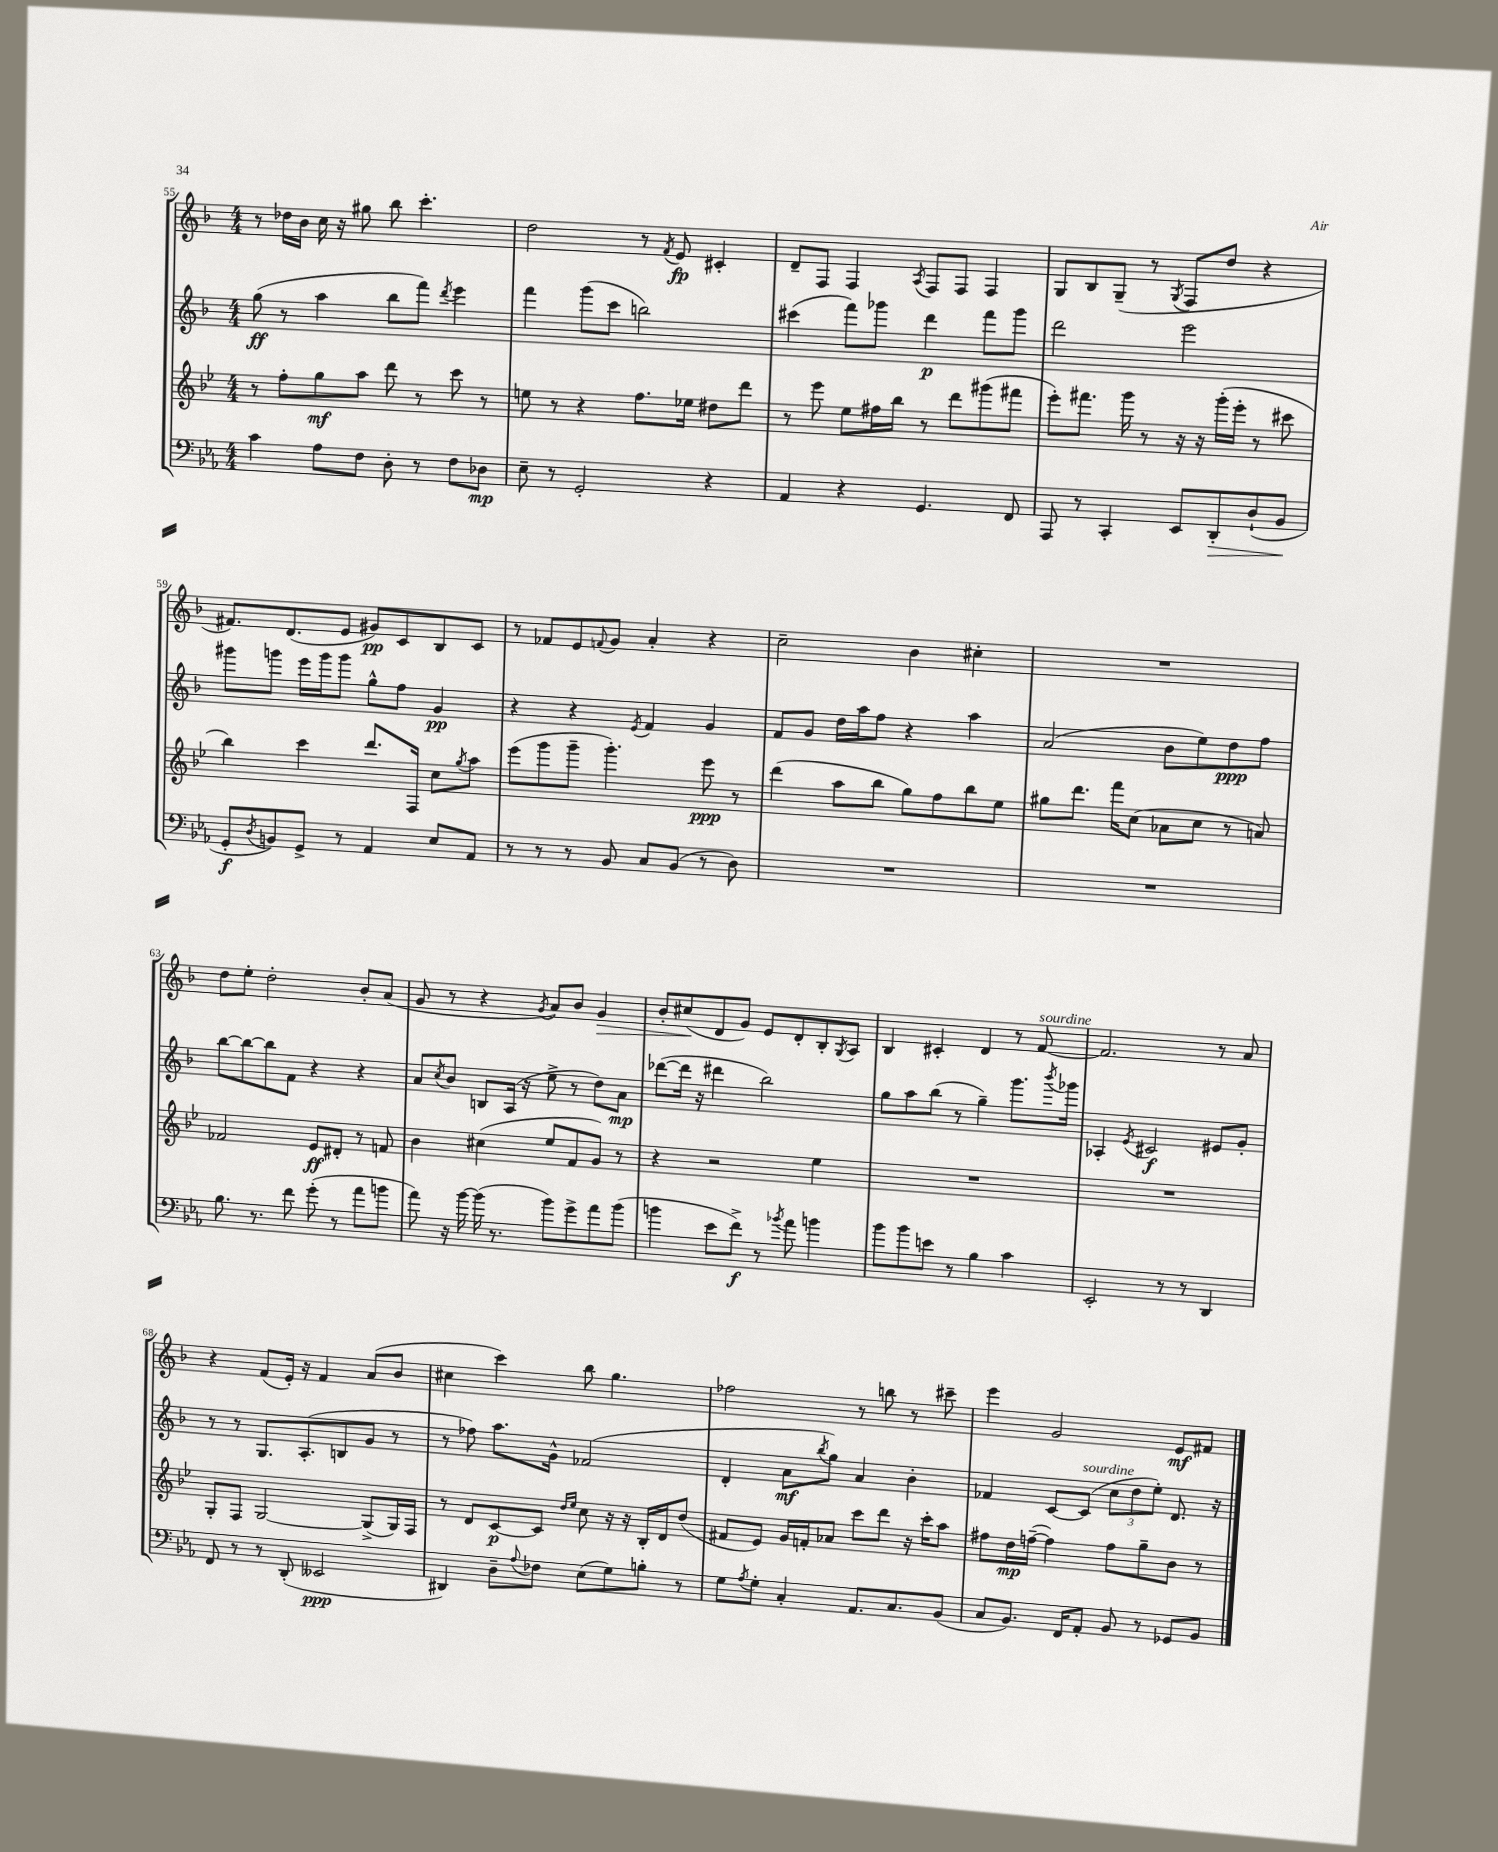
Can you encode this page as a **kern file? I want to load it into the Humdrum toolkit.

**kern	**kern	**kern	**kern
*staff4	*staff3	*staff2	*staff1
*clefF4	*clefG2	*clefG2	*clefG2
*k[b-e-a-]	*k[b-e-]	*k[b-]	*k[b-]
*M4/4	*M4/4	*M4/4	*M4/4
4c\	8r	(8gg\	8r
.	8ff'\L	8r	16dd-\LL
.	.	.	16b-\JJ
8A-\L	8gg\	4aa\	16cc\
.	.	.	16r
8F\J	8aa\J	.	8gg#\
8D'\	8ddd\	8bb-\L	8bb-\
8r	8r	8fff\J)	4.ccc'\
.	.	8qddd/	.
8F\L	8ccc\	4eee\	.
8D-\J	8r	.	.
=	=	=	=
8E-~\	8ee\	4fff\	2dd\
8r	8r	.	.
2GG'/	4r	(8ggg\L	.
.	.	8ccc\J	.
.	8.ff\L	2bb\)	8r
.	.	.	8qf/
.	.	.	8e/
.	16ee-\Jk	.	.
4r	8dd#\L	.	4c#'/
.	8ddd\J	.	.
=	=	=	=
4AA-/	8r	(4ccc#\	8d~/L
.	8eee-\	.	8F/J
4r	8ee-\L	8fff\L)	4F/
.	16ff#\L	8ggg-\J	.
.	16bb-\JJ	.	.
.	.	.	8qA/
4.GG/	8r	4ddd\	8F/L
.	8ddd\L	.	8F/J
.	(8ggg#\	8fff\L	4F/
8FF/	8fff#\J	8ggg-\J	.
=	=	=	=
8AAA-/	8eee-'\L)	2ddd\	8G/L
8r	8.fff#\J	.	8B-/
4CC'/	.	.	(8G~/J
.	16ggg\	.	.
.	8r	.	8r
.	.	.	8qG/
8EE-/L	16r	2eee\	8F/L
.	16r	.	.
8DD'/	(16ggg'\LL	.	8dd/J
.	16eee-'\JJ	.	.
(8D`/	8r	.	4r
8BB-/J	8ccc#\	.	.
=	=	=	=
8GG'/L	4bb-\)	8ggg#\L	8.f#/L)
8qD/	.	.	.
8BB/)	.	8ggg\J	.
.	.	.	(8.d/
8GG^/J	4ccc\	16eee\LL	.
.	.	16ggg\J	.
8r	.	8ggg\J	8e/J
4AA-/	8.ddd/L	8gg^^\L	8g#/L)
.	.	8ff\J	8c/
.	16F/Jk	.	.
8E-/L	8cc\L	4g/	8B-/
.	8qgg/	.	.
8AA-/J	8aa\J	.	8c/J
=	=	=	=
8r	(8eee-\L	4r	8r
8r	8ggg\	.	8f-/L
8r	8ggg~\J	4r	8e/
.	.	.	8qqf/
8BB-/	4.ggg'\)	.	8g/J
.	.	8qe/	.
8C/L	.	4f/	4a'/
(8BB-/J	.	.	.
8r	8eee-\	4g/	4r
8D\)	8r	.	.
=	=	=	=
1r	(4ddd\	8f/L	2cc~\
.	.	8g/J	.
.	8aa\L	16dd\LL	.
.	.	16aa\J	.
.	8bb-\J	8ff\J	.
.	8gg\L)	4r	4b-\
.	8ff\	.	.
.	8bb-\	4aa\	4cc#'\
.	8ee-\J	.	.
=	=	=	=
1r	8gg#\L	(2a/	1r
.	8.ddd\J	.	.
.	16fff\LK	.	.
.	(8cc\J	.	.
.	8a-\L	8b-\L	.
.	8cc\J	8ee\)	.
.	8r	8dd\	.
.	8a/)	8ff\J	.
=	=	=	=
8.B-\	2f-/	[8bb-\L	8dd\L
.	.	8bb-\_	8ee'\J
8.r	.	.	.
.	.	8bb-\]	2dd'\
8f\	.	8f\J	.
(8g'\	8e-/L	4r	.
8r	8d#'/J	.	.
8a-\L	8r	4r	8b-'/L
8b\J	8f/	.	(8a/J
=	=	=	=
8a-\)	4b-\	8a/L	8g/
.	.	8qcc/	.
16r	.	8b-/J	8r
[16b-\	.	.	.
(16b-\]	(4cc#\	8B/L	4r
8.r	.	.	.
.	.	(16A/Jk	.
.	.	16r	.
.	.	.	8qg/
8b-\L)	8ee-/L	8ee^\	8a/L)
8g^\	8f/	8r	8b-/J
8a-\	8g/J)	8dd\L)	4g/
(8b-\J	8r	8a\J	.
=	=	=	=
4b\	4r	([8ddd-\L	8b-'/L
.	.	16ddd-\]Jk	(8cc#/
.	.	16r	.
8e-\L	2r	4ddd#\	8d/
8f^\J)	.	.	8g/J)
8r	.	2bb-\)	8e/L
8qb-/	.	.	.
8a-\	.	.	8d'/
4b\	4ee-\	.	8B-'/
.	.	.	8qG/
.	.	.	8A/J
=	=	=	=
8b-\L	1r	8gg\L	4B-/
8b-\	.	8aa\	.
8e\J	.	(8bb-\J	4c#'/
8r	.	8r	.
4B-\	.	4gg~\)	4d/
4c\	.	8.ggg\L	8r
.	.	.	[8f/
.	.	8qbbb-/	.
.	.	16ggg-\Jk	.
=	=	=	=
2EE-'/	1r	4A-'/	2.f/]
.	.	8qe/	.
.	.	2c#/	.
8r	.	.	.
8r	.	.	.
4DD/	.	8e#/L	8r
.	.	8g'/J	8a/
=	=	=	=
8FF/	8G'/L	8r	4r
8r	8F/J	8r	.
8r	[2G/	8.G/L	(8f/L
(8DD'/	.	.	16e'/Jk)
.	.	(8.A'/	16r
2EE--/	.	.	4f/
.	.	8B/	.
.	(8G^/]L	8g/J	(8a/L
.	16G/L)	8r	8b-/J
.	16F/JJ	.	.
=	=	=	=
4DD#/)	8r	8r	4cc#\
.	8d/L	8ff-\)	.
8D~\L	[8c/	8.aa\L	4ccc\)
8qqA-/	.	.	.
8F-\J	8c/]J	.	.
.	.	16g^^\Jk	.
.	16qqdd/LL	.	.
.	16qqee-/JJ	.	.
(8E-\L	8cc\	(2f-/	8bb-\
8G\)	16r	.	4.gg\
.	16r	.	.
8B'\J	16B-'/LL	.	.
.	16d/J	.	.
8r	(8dd/J	.	.
=	=	=	=
8G\L	8f#/L	4d'/	2ff-\
8qA-/	.	.	.
8G'\J	8e-/J)	.	.
4C'/	16g/LL	8a\L	.
.	16f'/J	.	.
.	.	8qbb-/	.
.	8a-/J	8gg\J)	.
8.AA-/L	8ccc\L	4a/	8r
.	8ddd\J	.	8bb\
8.C/	.	.	.
.	16r	4b-'\	8r
.	16ccc'\LK	.	.
(8BB-/J	8aa\J	.	8ccc#~\
=	=	=	=
8C/L	8ff#\L	4f-/	4eee\
8.BB-/J)	16dd\L	.	.
.	([16ff~\JJ	.	.
.	4ff\])	[8c/L	2g/
16FF/LK	.	.	.
8AA-'/J	.	(8c/]J	.
8BB-/	8ff\L	12cc\L	.
.	.	12dd\	.
8r	8gg~\	.	.
.	.	12ee'\J)	.
8GG-/L	8b-\J	8.d/	8e/L
8BB-/J	8r	.	8f#/J
.	.	16r	.
==	==	==	==
*-	*-	*-	*-
